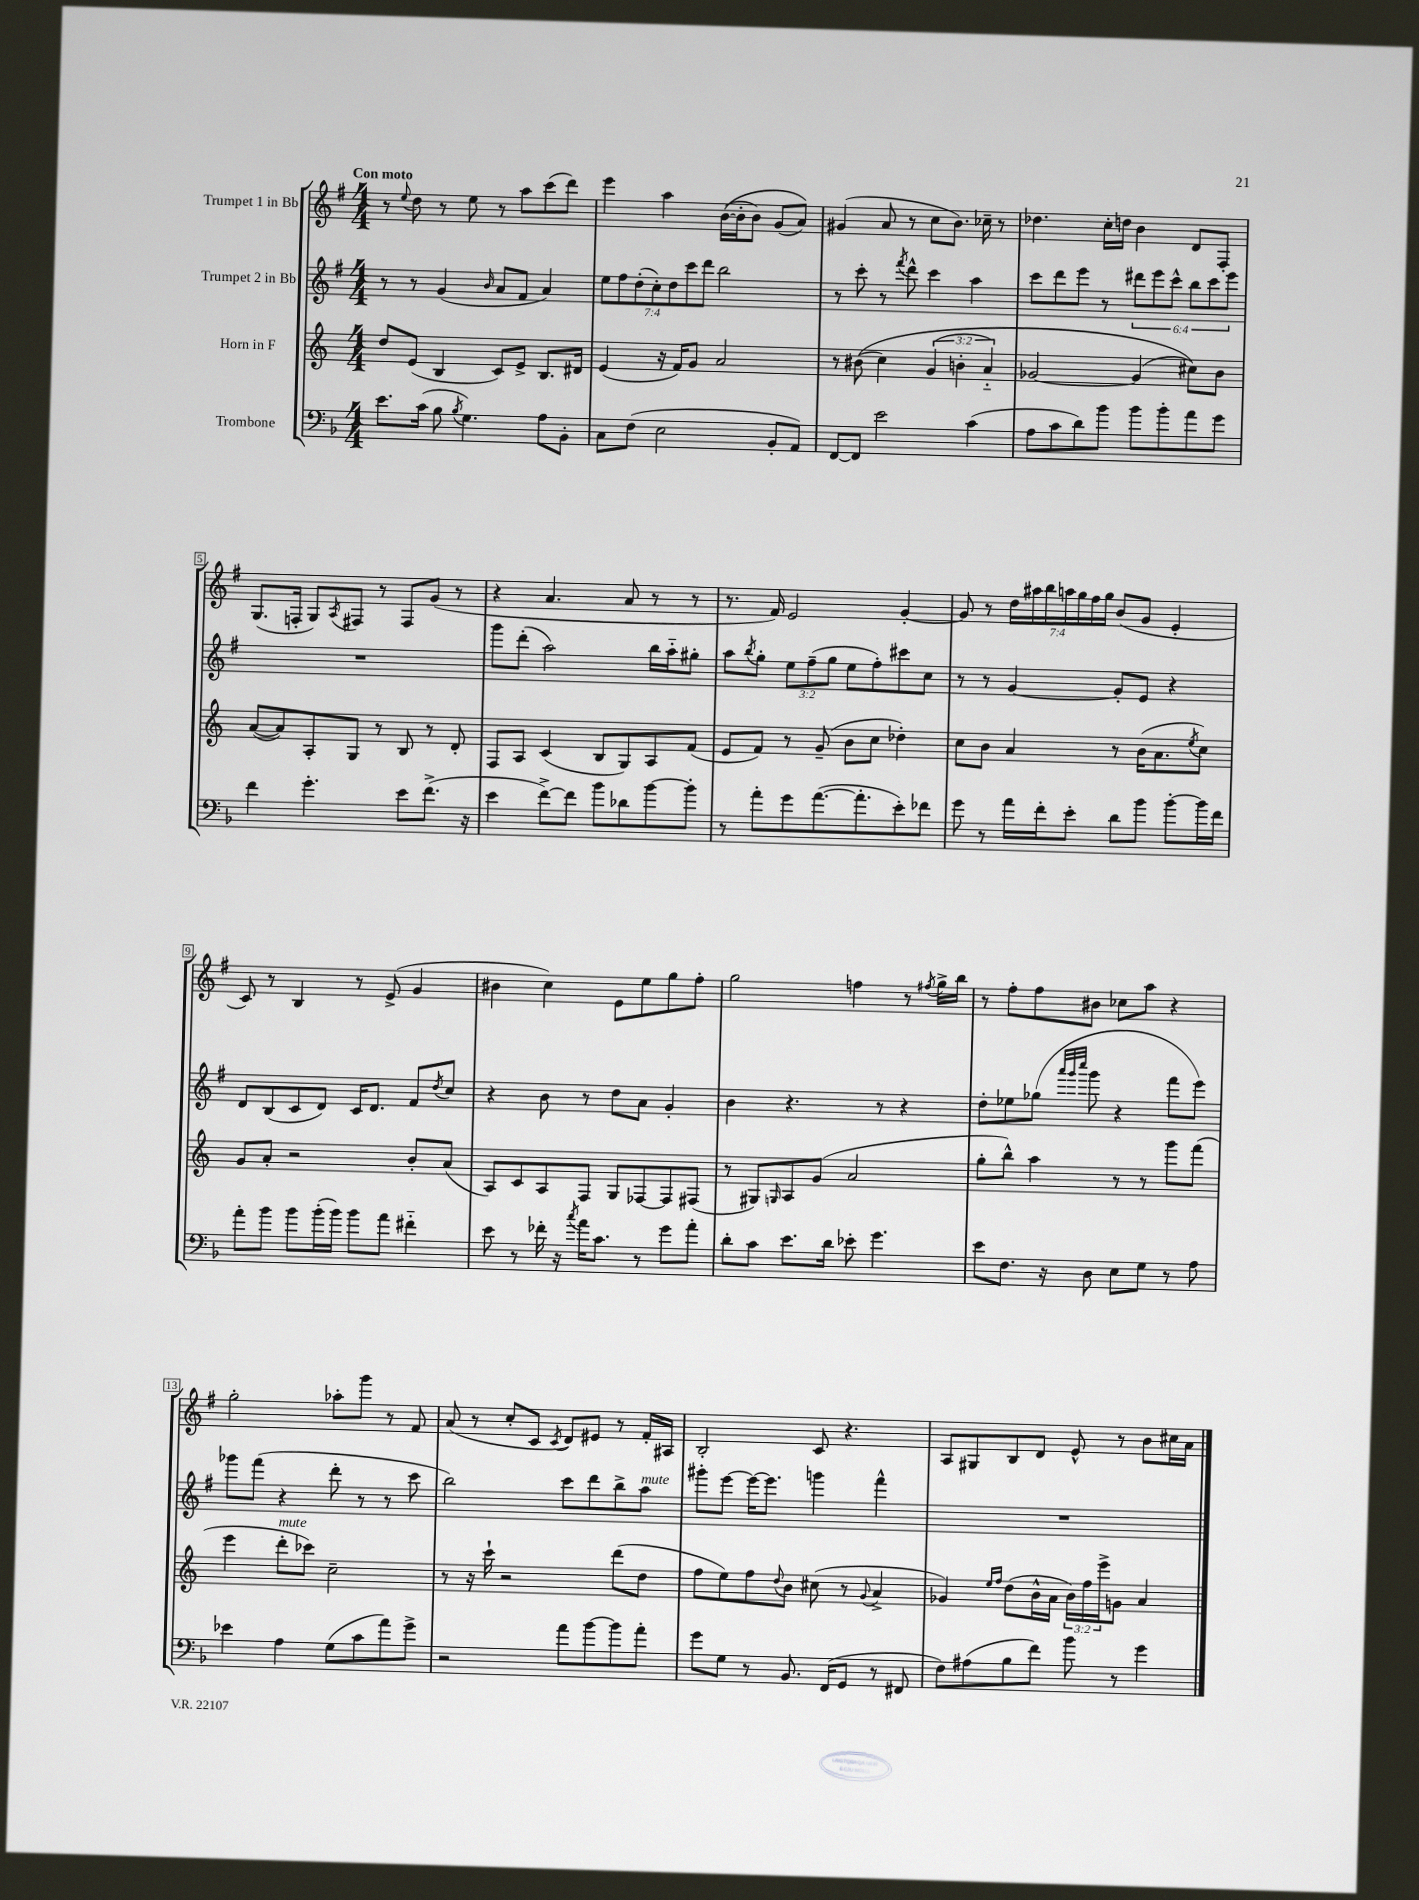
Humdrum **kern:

**kern	**kern	**kern	**kern
*staff4	*staff3	*staff2	*staff1
*clefF4	*clefG2	*clefG2	*clefG2
*k[b-]	*k[]	*k[f#]	*k[f#]
*M4/4	*M4/4	*M4/4	*M4/4
8.e	8dd	8r	8r
.	.	.	8qqee
.	(8e	8r	8dd
(16c	.	.	.
8B-	4B	(4g	8r
8qB-	.	.	.
4.G)	.	.	8ee
.	.	16qqb	.
.	8c)	8a	8r
.	8e^	8f#	8aa
8A	8.B	4a)	(8ccc
8BB-'	.	.	8ddd)
.	16d#	.	.
=	=	=	=
8C	(4e	14ee	4eee
.	.	14ff#	.
(8F	.	.	.
.	.	(14dd'	.
.	.	14cc')	.
2E	16r	.	4aa
.	.	14dd	.
.	16f)	.	.
.	.	14ccc	.
.	8g	.	.
.	.	14ddd	.
.	2a	2bb	&(([16b
.	.	.	16b']
.	.	.	8b)
8BB-'	.	.	(8g
8AA)	.	.	8a)&)
=	=	=	=
[8FF	8r	8r	(4g#
8FF]	&((8b#	8ccc'	.
2e	4cc)	8r	8a
.	.	8qfff#	.
.	.	8ddd^^	8r
.	(6g	4ccc	8cc
.	.	.	8.b)
.	6b'	.	.
(4c	.	4aa	.
.	.	.	16cc-~
.	6a'~)	.	.
.	.	.	8r
=	=	=	=
8A	[2g-	8ccc	4.dd-
8c	.	8ddd	.
8d)	.	8eee	.
8b-	.	8r	16cc'
.	.	.	16dd
8b-	(4g-]	12ddd#	4b
.	.	12eee	.
8b-'	.	.	.
.	.	12ccc^^	.
8a	8cc#)&)	12bb	8d
.	.	12ccc	.
8g	8b	.	8F#'
.	.	12eee	.
=	=	=	=
4f	([8a	1r	(8.G
.	8a])	.	.
.	.	.	16F'
4.g'	8A'	.	8G)
.	.	.	8qA
.	8G	.	8F#
.	8r	.	8r
8e	8B	.	8F#
(8.f^	8r	.	(8g
.	8d'	.	8r
16r	.	.	.
=	=	=	=
4e	8F	8ggg	4r
.	8A	(8ddd'	.
[8f^)	(4c	2aa)	4.a
8f]	.	.	.
8b-	8B	.	.
8d-	8G)	.	8a
[8b-	8A	16bb	8r
.	.	16aa'~	.
8b-']	(8f	8gg#'	8r
=	=	=	=
8r	8e	8aa	8.r
.	.	8qbb	.
8a'	8f)	8gg'	.
.	.	.	16f#)
8g	8r	12ee	2e
.	.	(12ff#~	.
([8.a	(8g~	.	.
.	.	12gg	.
.	8b	8ee	.
8.a']	.	.	.
.	8cc	8ff#')	.
8e')	4dd-')	8ccc#	[4g'
8f-	.	8cc	.
=	=	=	=
8g	8cc	8r	8g]
8r	8b	8r	8r
16a	4a	[4g	28dd
.	.	.	28aa#
16f'	.	.	.
.	.	.	28bb
.	.	.	28aa
8e'	.	.	.
.	.	.	28gg
.	.	.	28ff#
.	.	.	28gg
8d	8r	8g']	(8b
8b-	(16b	8e	8g
.	8.a	.	.
[8b-'	.	4r	4e'
.	8qee	.	.
16b-]	8cc)	.	.
16f	.	.	.
=	=	=	=
8a'	8g	8d	8c)
8b-	8a'	(8B	8r
8b-	2r	8c	4B
(16b-'	.	8d)	.
16b-)	.	.	.
8b-	.	16c	8r
.	.	8.d	.
8a	.	.	(8e^
4f#'~	8b'	8f#	4g
.	.	8qdd	.
.	(8a	8cc	.
=	=	=	=
8e	8A)	4r	4b#
8r	8c	.	.
16f-'	8A	8b	4cc)
16r	.	.	.
8qcc	.	.	.
16a	8F	8r	.
8.c	.	.	.
.	8G	8dd	8e
8r	[8F-	8a	8ee
8g	8F-]	4g'	8gg
8a'	(8F#	.	8ff#'
=	=	=	=
8d'	8r	4b	2gg
8c	8G#)	.	.
.	16qqG	.	.
8.e	8A	4.r	.
.	(8g	.	.
16d	.	.	.
8e-'	2a	.	4ff
4.g	.	8r	.
.	.	4r	8r
.	.	.	8qff#
.	.	.	16gg^
.	.	.	16bb
=	=	=	=
8e	8gg'	8dd'	8r
8.F	8bb^^)	8ee-	8ff#'
.	4aa	(8gg-	8ff#
16r	.	.	.
.	.	32qqaaa	.
.	.	32qqggg	.
.	.	32qqcccc	.
8D	.	8ggg	8b#
8E	8r	4r	8cc-
8G	8r	.	8aa
8r	8ggg	8fff#	4r
8A	(8fff	8eee)	.
=	=	=	=
4e-	4eee	8ggg-	2gg'
.	.	(8fff#	.
4A	8ddd'	4r	.
.	8ccc-)	.	.
(8G	2cc~	8ddd'	8aa-'
8c	.	8r	8ggg
8a)	.	8r	8r
8g^	.	8ccc	8f#
=	=	=	=
2r	8r	2bb)	(8a
.	16r	.	8r
.	16ccc`	.	.
.	2r	.	8cc'
.	.	.	8c
.	.	.	8qc
8a	.	8ccc	8d)
[8b-	.	8ddd	8e#
8b-]	(8ddd	8bb^	8r
8a'	8dd	8aa	16f#'
.	.	.	16A#
=	=	=	=
8g	8ff	8ggg#'	2B'
8G	8ee)	[8eee	.
8r	8ff	16eee_	.
.	.	8.eee]	.
.	8qqdd	.	.
8.BB-	8b	.	.
.	(8cc#	4ggg	8c
(16FF	.	.	.
8GG	8r	.	4.r
.	8qqg	.	.
8r	4a^	4fff#^^	.
8FF#	.	.	.
=	=	=	=
8F)	4g-)	1r	8A
(8A#	.	.	8G#
.	16qqee	.	.
.	16qqff	.	.
8B-	(8dd	.	8B
8f)	16b^^	.	8d
.	16a	.	.
8b-	24b)	.	8e^^
.	24ff	.	.
.	24eee^	.	.
8r	8g	.	8r
4g	4a	.	8b
.	.	.	16cc#
.	.	.	16a
==	==	==	==
*-	*-	*-	*-
